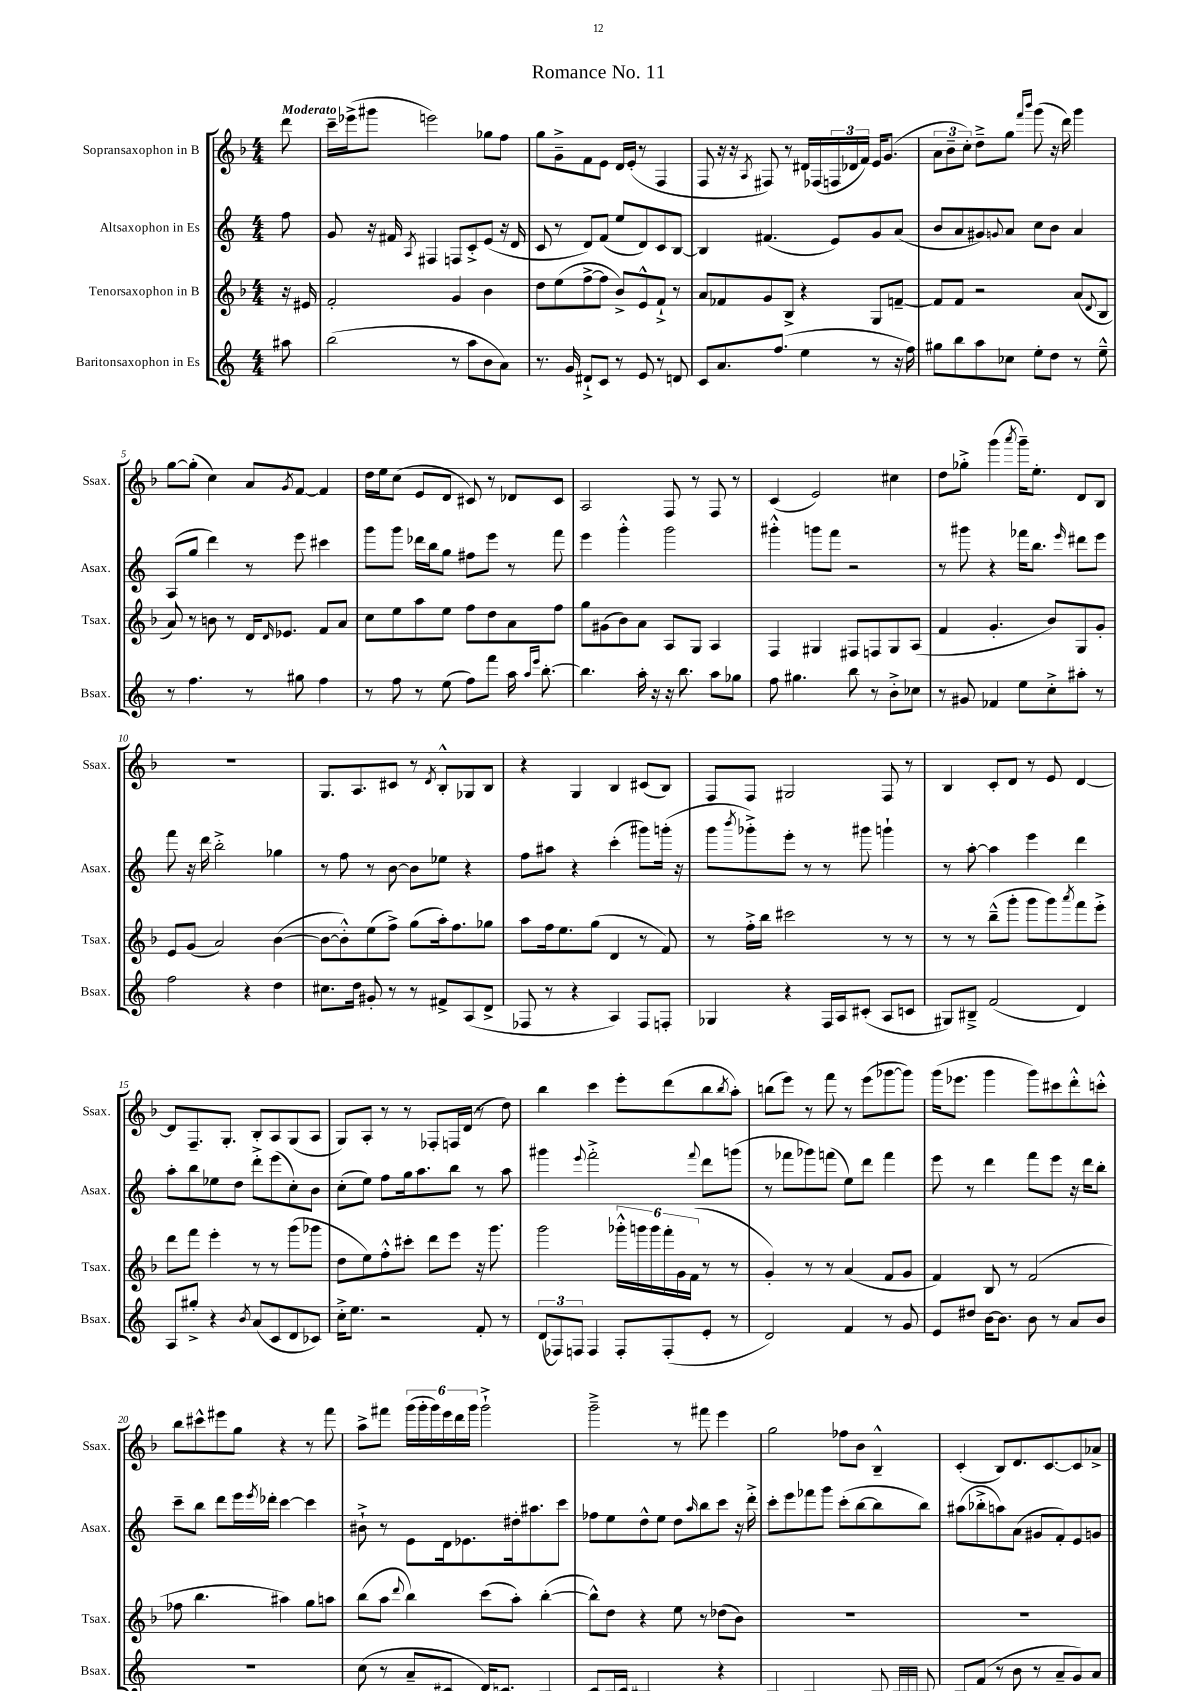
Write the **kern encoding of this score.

**kern	**kern	**kern	**kern
*staff4	*staff3	*staff2	*staff1
*clefG2	*clefG2	*clefG2	*clefG2
*k[]	*k[b-]	*k[]	*k[b-]
*M4/4	*M4/4	*M4/4	*M4/4
8aa#\	16r	8ff\	8ddd\
.	16e#/	.	.
=	=	=	=
(2bb\	2f'/	8g/	16ccc~\LL
.	.	.	(16eee-^\J
.	.	16r	8ggg#\J
.	.	16f#/	.
.	.	8qA/	.
.	.	4F#/	2eee\)
8r	4g/	8F/L	.
8aa\L	.	8c'^/	.
8b\	4b-\	(8e/J	8gg-\L
8a\J)	.	16r	8ff\J
.	.	16d/	.
=	=	=	=
8.r	8dd\L	8c/	8gg\L
.	(8ee\	8r	8g~^\
16g/	.	.	.
8d#`^/L	[8ff^\	8d/L)	8f\
8c/J	8ff\]J	(8f/J	8e\J
8r	8b-^/L)	8ee/L	16d/LL
.	.	.	(16e'/JJ
8e/	8e^^/	8d/)	8r
8r	8f`^/J	8c/	4F/
8d/	8r	[8B/J	.
=	=	=	=
8c/L	8a/L	4B/]	8F/
8.a/	8f-/	.	16r
.	.	.	16r
.	.	.	8qA/
.	8g/	(4.f#/	8F#/)
(8.ff/J	.	.	.
.	8B-^/J	.	8r
4ee\	4r	.	16d#/LL
.	.	.	(16F-/
.	.	8e/L)	24F/
.	.	.	24d-/
.	.	.	24f/JJ)
8r	8G/L	8g/	16e/LK
.	.	.	(8.g/J
16r	[8f~/J	(8a/J	.
16ff\)	.	.	.
=	=	=	=
8gg#\L	8f/]L	8b/L	12a\L
.	.	.	12b-~\
8bb\	8f/J	8a/	.
.	.	.	12cc'\J)
8aa\	2r	8g#/)	8dd~^\L
.	.	8qqg/	.
8cc-\J	.	8a/J	8gg\J
.	.	.	16qqfff/LL
.	.	.	16qqbbb-/JJ
8ee'\L	.	8cc\L	(8ggg\
8dd\J	.	8b\J	16r
.	.	.	16ddd\)
8r	(8a/L	4a/	4ggg\
.	8qqd/	.	.
8ee~^^\	8B-/J	.	.
=	=	=	=
8r	8a/)	(8A/L	[8gg\L
4.ff\	8r	8gg/J	(8gg'\]J
.	8b\	4ddd\)	4cc\)
.	8r	.	.
8r	16d/LK	8r	8a/L
.	16qqd/	.	.
.	8.e-/J	.	.
.	.	.	8qg/
8gg#\	.	8eee\	[8f/J
4ff\	8f/L	4ccc#\	4f/]
.	8a/J	.	.
=	=	=	=
8r	8cc\L	8ggg\L	16dd\LL
.	.	.	16ee\J
8ff\	8ee\	8ggg\J	(8cc\J
8r	8aa\	16ddd-\LL	8e/L
.	.	16bb\J	.
(8ee\	8ee\J	8gg\J	8d/J
8ff\L)	8ff\L	8ff#\L	8c#/)
8fff\J	8dd\	8eee\J	8r
16aa\	8a\	8r	8d-/L
16qqaa/LL	.	.	.
16qqeee/JJ	.	.	.
[8.bb'\	.	.	.
.	8ff\J	8fff\	8c#/J
=	=	=	=
4.bb\]	8gg\L	4eee\	2A/
.	(8g#\	.	.
.	8b-\)	4ggg'^^\	.
16aa'\	8a\J	.	.
16r	.	.	.
16r	8A/L	2ggg\	8F/
8.bb\	.	.	.
.	8G/J	.	8r
8aa\L	4A/	.	8F/
8gg-\J	.	.	8r
=	=	=	=
8ff\	4F/	4ggg#'^^\	(4c/
4.gg#\	.	.	.
.	4G#/	8ggg\L	2e/)
.	.	8fff\J	.
8bb\	8F#/L	2r	.
8r	8F/	.	.
8b'^\L	8G#/	.	4cc#\
8cc-\J	(8A/J	.	.
=	=	=	=
8r	4f/	8r	8dd\L
8g#/	.	8ggg#\	8gg-'^\J
4f-/	4.g'/	4r	(4ggg\
.	.	.	8qaaa/
8ee\L	.	16fff-\LK	16ggg~\LK)
.	.	8.bb\J	8.ee'\J
8cc'^\	8b-/L)	.	.
.	.	16qqeee/	.
8aa#'\J	8G/	8ddd#\L	8d/L
8r	8g'/J	8eee\J	8B-/J
=	=	=	=
2ff\	8e/L	8fff\	1r
.	(8g/J	16r	.
.	.	16ddd\	.
.	2a/)	2bb'^\	.
4r	.	.	.
4dd\	([4b-\	4gg-\	.
=	=	=	=
8.cc#\L	8b-\_L	8r	8.G/L
.	8b-'^^\])	8ff\	.
16dd\Jk	.	.	8.A/
8g#'/	(8ee\	8r	.
8r	8ff^\J)	[8b\	8c#/J
8r	(8gg\L	8b\]L	8r
.	.	.	8qd/
8f#^/L	16aa'\k)	8ee-\J	8B-'^^/L
.	8.ff\	.	.
(8A/	.	4r	8G-/
8d^/J	8gg-\J	.	8B-/J
=	=	=	=
8F-/	8aa\L	8ff\L	4r
8r	16ff\k	8aa#\J	.
.	8.ee\	.	.
4r	.	4r	4G/
.	(8gg\J	.	.
4A/)	4d/	(4ccc'\	4B-/
8F-/L	8r	8ggg#\L)	(8c#/L
8F'/J	8f/)	(16ggg'\Jk	8B-/J)
.	.	16r	.
=	=	=	=
4G-/	8r	8ggg\L	8F/L
.	.	8qbbb/	.
.	16ff'^\LL	8ggg-'^\)	8F/J
.	16bb-\JJ	.	.
4r	2ccc#\	8eee'\J	2G#/
.	.	8r	.
16F/LL	.	8r	.
16A/J	.	.	.
(8c#'/J	.	8ggg#\	.
8A/L	8r	4ggg`\	8F/
8c/J	8r	.	8r
=	=	=	=
8G#/L)	8r	8r	4B-/
8B#~^/J	8r	[8aa'\	.
(2f/	(8bb-~^^\L	4aa\]	8c'/L
.	8ggg'\J	.	8d/J
.	8ggg\L	4eee\	8r
.	8ggg\)	.	8e/
.	8qaaa/	.	.
4d/)	8fff\	4ddd\	[4d/
.	8eee'^\J	.	.
=	=	=	=
8A/L	8ddd\L	8aa'\L	8d/]L
8gg#'^/J	8fff\J	8bb\	8.F~/
4r	4eee'\	8ee-\	.
.	.	.	8.G'/J
.	.	8dd\J	.
8qb/	.	.	.
(8a/L	8r	8ddd'^\L	8B-'/L
8c/	8r	(8eee\	8A/
8d/	(8ggg\L	8cc'\)	(8G/
8c-/J)	8ggg-\J	8b\J	8A/J
=	=	=	=
16cc'^\LK	8dd\L	(8cc'\L	8G/L)
8.ee\J	.	.	.
.	8ee\)	8ee\J)	8A'/J
2r	8ff'^^\	8ff\L	8r
.	8ccc#'\J	16gg\k	8r
.	.	8.aa\	.
.	8ddd\L	.	8F-'/L
.	8eee\J	8bb\J	16F/L
.	.	.	(16d/JJ
8f'/	16r	8r	8r
.	8.ggg\	.	.
8r	.	8aa\	8dd\)
=	=	=	=
(12d/L	2ggg\	4ggg#\	4bb-\
12F-/)	.	.	.
12F/J	.	.	.
.	.	8qqeee/	.
4F/	.	2fff'^\	4ccc\
8F'/L	24ggg-'^^\LL	.	8eee'\L
.	24ggg\	.	.
.	24ggg\	.	.
(8F'/	24fff'\	.	(8ddd\
.	24g\	.	.
.	(24f\JJ	.	.
.	.	8qqfff/	.
8e'/J	8r	8ddd\L	8bb-\
.	.	.	8qbb-/
8r	8r	(8ggg\J	8aa'\J)
=	=	=	=
2d/)	4g'/)	8r	(8bb\L
.	.	8fff-\L	8eee\J)
.	8r	8ggg-\)	8r
.	8r	(8fff\J	8fff\
4f/	(4a/	8ee\L)	8r
.	.	8ddd\J	(8eee\L
8r	8f/L	4fff\	[8ggg-\
8g/	8g/J	.	8ggg-\]J)
=	=	=	=
8e/L	4f/)	8eee\	(16ggg\LK
.	.	.	8.eee-\J
8dd#/J	.	8r	.
[16b\LK	8B-/	4ddd\	4ggg\
8.b\]J	.	.	.
.	8r	.	.
8b\	(2f/	8fff\L	8ggg\L)
8r	.	8eee\J	8ccc#\
8a/L	.	16r	8ddd'^^\
.	.	16ddd\LK	.
8b/J	.	8bb'\J	8ccc'^^\J
=	=	=	=
1r	8ff-\	8ccc~\L	8bb-\L
.	4.bb-\	8bb\J	8ccc#^^\
.	.	8ddd\L	8eee#\
.	.	16eee\L	8gg\J
.	.	8qeee/	.
.	.	16ddd-'\JJ	.
.	4aa#\)	[4ccc\	4r
.	8gg\L	4ccc\]	8r
.	8aa\J	.	8fff\
=	=	=	=
(8cc\	(8bb-\L	8b#`^\	8aa^\L
8r	8aa\J	8r	8fff#\J
.	8qqddd/	.	.
8a~/L	4bb-\)	8e\L	(24ggg\LL
.	.	.	24ggg'\
.	.	.	24ggg\)
8c#'/J	.	16d\k	24eee\
.	.	.	24ddd\
.	.	8.e-\	.
.	.	.	24ggg\JJ
16d/LK)	(8ccc\L	.	2ggg`^\
8.c/J	.	.	.
.	8aa'\J)	16dd#'\k	.
.	.	8.aa#\	.
4B/	([4bb-'\	.	.
.	.	8ccc\J	.
=	=	=	=
8c/L	8bb-^^\]L)	8ff-\L	2ggg~^\
16B/L	8dd\J	8ee\	.
16c/JJ	.	.	.
2B#/	4r	8dd^^\	.
.	.	8ee\J	.
.	8ee\	8dd\L	8r
.	.	16qqaa/	.
.	8r	8bb\	8fff#\
4r	(8dd-\L	8ccc\J	4eee\
.	8b-\J)	16r	.
.	.	16ddd'^\	.
=	=	=	=
4A/	1r	8ccc'\L	2gg\
.	.	8eee\	.
2G/	.	8fff-\	.
.	.	8ggg\J	.
.	.	(8ccc'\L	8ff-\L
.	.	[8bb\	8b-\J
8F-/	.	8bb\]	4B-~^^/
32qqB/LLL	.	.	.
32qqB/	.	.	.
32qqA/JJJ	.	.	.
8G/	.	8bb\J)	.
=	=	=	=
8F#/L	1r	(8aa#\L	(4c'/
(8f/J	.	8bb-'^\	.
8r	.	8aa\)	8B-/L)
8b\	.	(8a\J	8.d/
8r	.	8g#/L	.
.	.	.	[8.c/
8a~/L	.	8f'/)	.
8g/)	.	8e/	8c/]
8a/J	.	8g/J	8a-^/J
==	==	==	==
*-	*-	*-	*-
